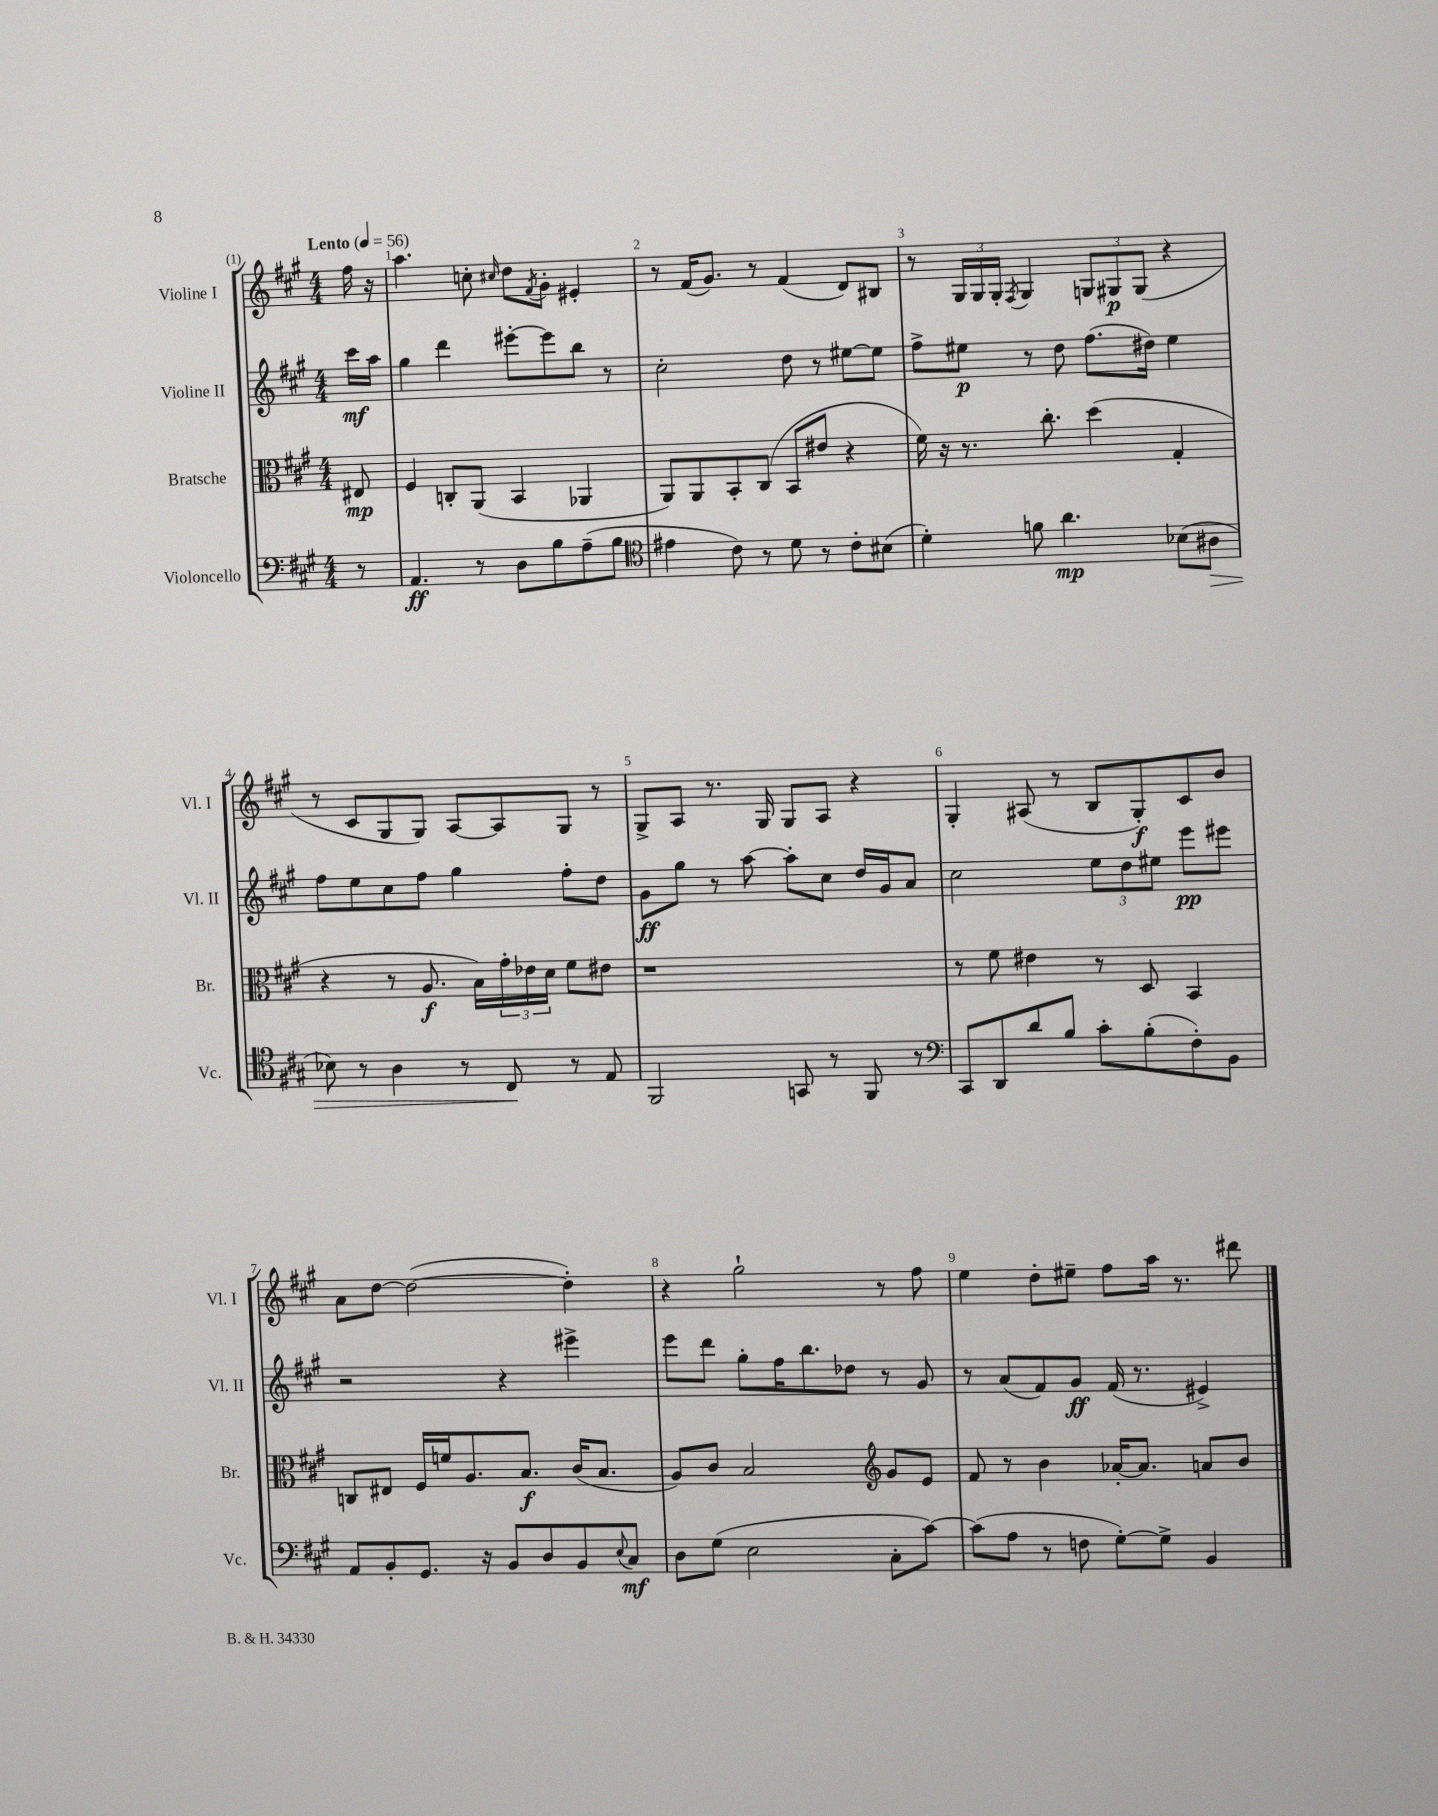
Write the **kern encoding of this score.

**kern	**kern	**kern	**kern
*staff4	*staff3	*staff2	*staff1
*clefF4	*clefC3	*clefG2	*clefG2
*k[f#c#g#]	*k[f#c#g#]	*k[f#c#g#]	*k[f#c#g#]
*M4/4	*M4/4	*M4/4	*M4/4
*MM56	*MM56	*MM56	*MM56
8r	8E#/	16ccc#\LL	16ff#\
.	.	16aa\JJ	16r
=	=	=	=
4.AA/	4F#/	4gg#\	4.aa\
.	8C'/L	4ddd\	.
8r	(8AA/J	.	8cc'\
.	.	.	16qqcc#/
8D\L	4BB/	[8eee#'\L	8dd\L
.	.	.	8qf#/
8B\	.	8eee#\]	8g#'\J
(8A~\	4AA-/	8bb\J	4e#'/
8B\J	.	8r	.
=	=	=	=
*clefC4	*	*	*
4e#\	8AA/L)	2cc#'\	8r
.	8AA/	.	(16f#/LK
.	.	.	8.g#/J)
8c#\)	8BB'/	.	.
8r	(8C#/J	.	8r
8d\	8BB/L	8dd\	(4f#/
8r	8e#/J	8r	.
8c#'\L	4r	[8ee#\L	8d/L)
(8B#\J	.	8ee#\]J	8B#/J
=	=	=	=
4d'\)	16f#\)	8ff#^\L	8r
.	16r	.	.
.	8.r	8ee#\J	24G#/LL
.	.	.	24G#/
.	.	.	24G#'/JJ
.	.	.	8qF#/
8f\	.	8r	4G#/
.	8.cc#'\	.	.
4.a\	.	8dd\	.
.	(4dd\	(8.ff#\L	12G/L
.	.	.	12G#/
.	.	.	(12G#/J
.	.	16dd#\Jk)	.
(8B-\L	4G#'/	4ee#\	4r
8A#\J	.	.	.
=	=	=	=
8B-\)	4r	8ff#\L	8r
8r	.	8ee\	8c#/L
4A\	8r	8cc#\	8G#/
.	8.A/	8ff#\J	8G#/J)
8r	.	4gg#\	[8A/L
.	16B\LL)	.	.
8C#/	24g#'\	.	8A/]
.	24e-\	.	.
.	24d\JJ	.	.
8r	8f#\L	8ff#'\L	8G#/J
8E/	8e#\J	8dd\J	8r
=	=	=	=
2FF#/	1r	8g#\L	8G#^/L
.	.	8gg#\J	8A/J
.	.	8r	8.r
.	.	[8aa\	.
.	.	.	16G#/
8GG/	.	8aa'\]L	8G#/L
8r	.	8cc#\J	8A/J
8FF#/	.	16dd/LL	4r
.	.	16g#/J	.
8r	.	8a/J	.
=	=	=	=
*clefF4	*	*	*
8CC#/L	8r	2cc#\	4G#'/
8DD/	8f#\	.	.
8d/	4e#\	.	(8A#/
8B/J	.	.	8r
8c#'\L	8r	12ee\L	8B/L
.	.	12dd\	.
(8B'\	8D/	.	8G#'/)
.	.	12ee#\J	.
8F#'\)	4BB/	8eee\L	8c#/
8BB\J	.	8eee#\J	8b/J
=	=	=	=
8AA/L	8C/L	2r	8a\L
8BB'/	8E#/J	.	[8dd\J
8.GG#/J	16F#/LL	.	(2dd\_
.	16f/J	.	.
.	8.A/	.	.
16r	.	.	.
8BB/L	.	4r	.
.	8.B/J	.	.
8D/	.	.	.
8BB/	(16c#/LK	4eee#^\	4dd'\])
.	8.B/J	.	.
8qqE/	.	.	.
8C#/J	.	.	.
=	=	=	=
8D\L	8A/L)	8eee\L	4r
(8G#\J	8c#/J	8ddd\J	.
2E\	2B/	8gg#'\L	2gg#`\
.	.	16ff#\K	.
.	.	8.bb\	.
.	.	8dd-\J	.
*	*clefG2	*	*
8C#'\L	8g#/L	8r	8r
[8c#\J)	8e/J	8g#/	8ff#\
=	=	=	=
(8c#\]L	8f#/	8r	4ee\
8A\J	8r	(8a/L	.
8r	4b\	8f#/)	8dd'\L
8F\	.	8g#/J	8ee#~\J
[8G#'\L)	[16a-'/LK	(16f#/	8ff#\L
.	8.a-/]J	8.r	.
8G#^\]J	.	.	16aa\Jk
.	.	.	8.r
4BB/	8a/L	4e#^/)	.
.	8b/J	.	8ddd#\
==	==	==	==
*-	*-	*-	*-
